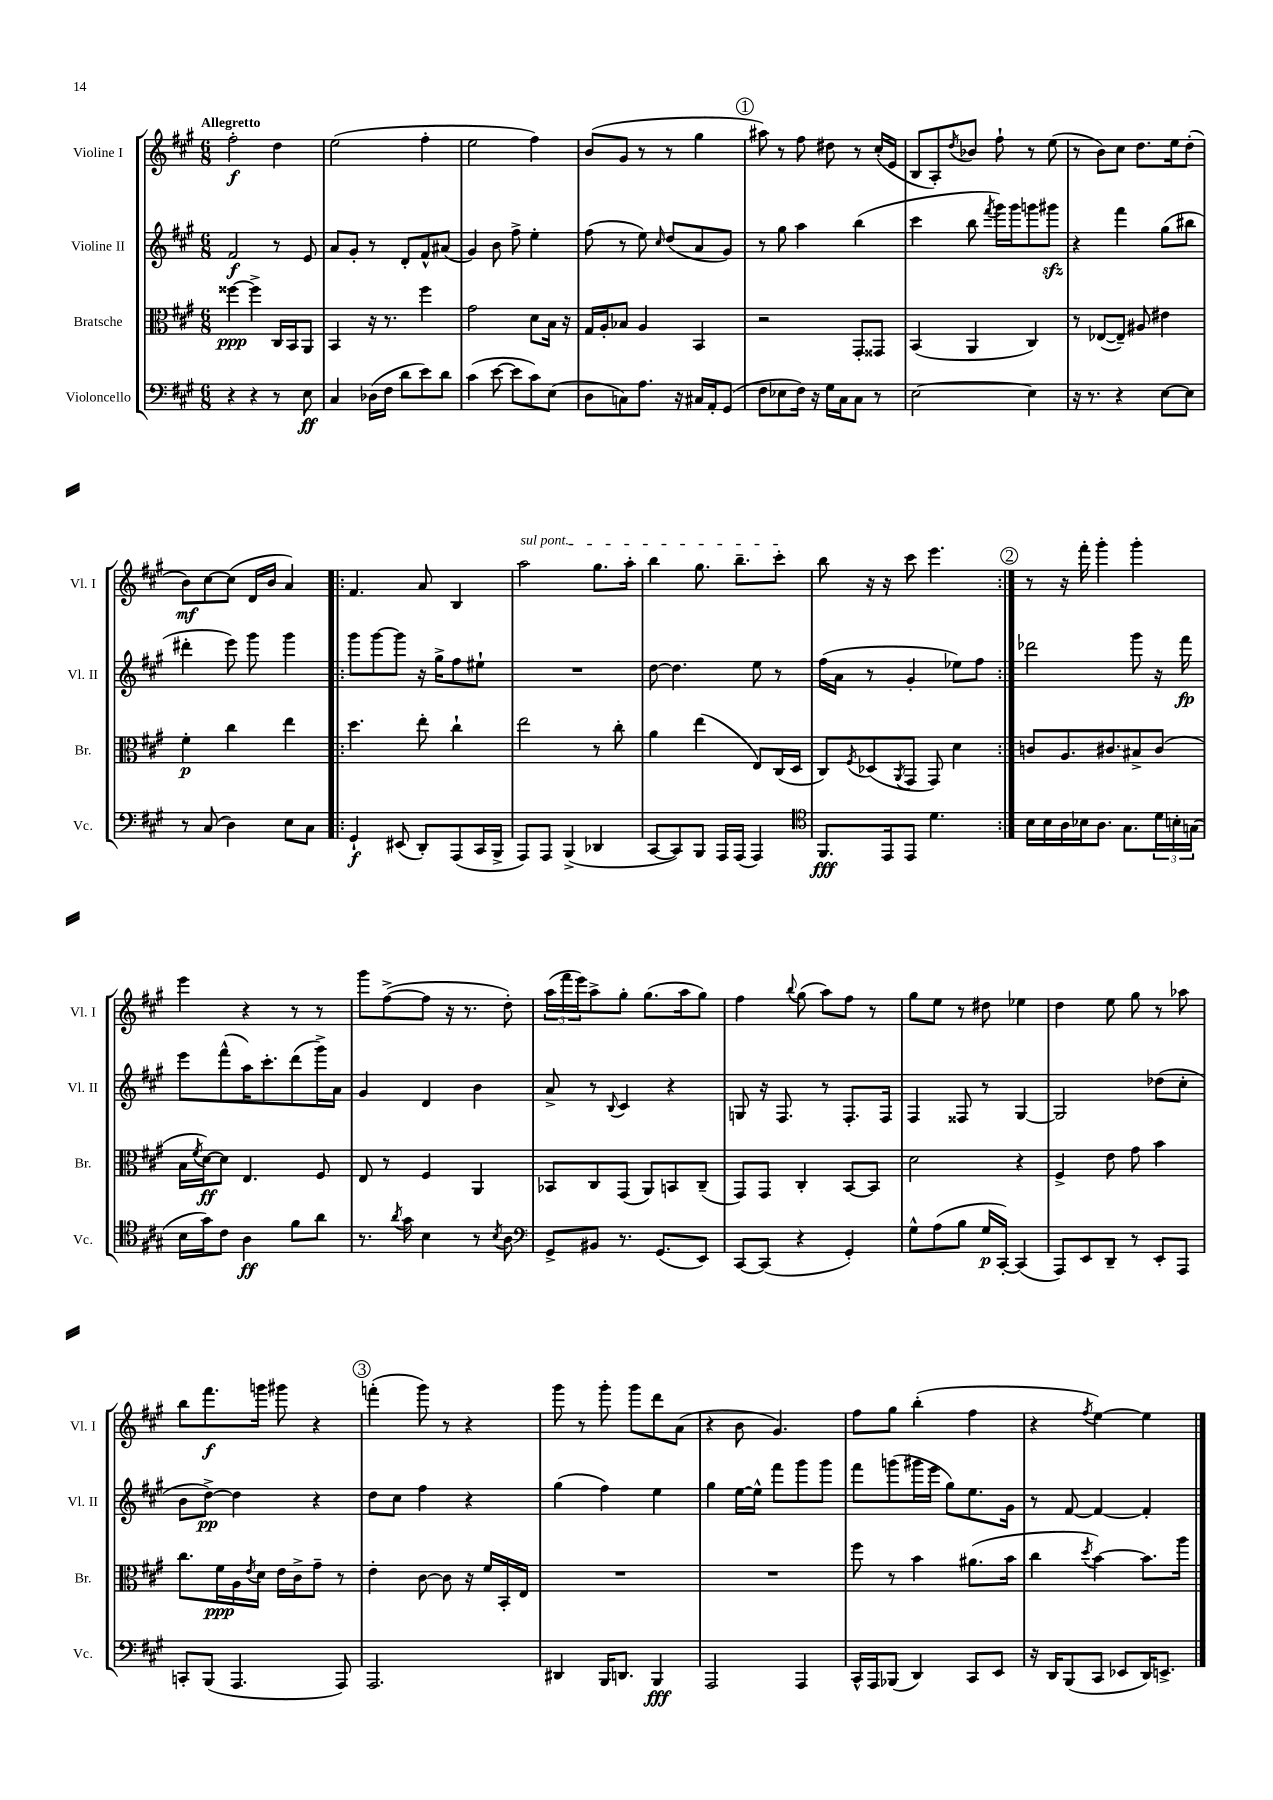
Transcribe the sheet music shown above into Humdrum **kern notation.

**kern	**kern	**kern	**kern
*staff4	*staff3	*staff2	*staff1
*clefF4	*clefC3	*clefG2	*clefG2
*k[f#c#g#]	*k[f#c#g#]	*k[f#c#g#]	*k[f#c#g#]
*M6/8	*M6/8	*M6/8	*M6/8
4r	[4ff##	2f#	2ff#'
4r	4ff##^]	.	.
8r	16C#	8r	4dd
.	16BB	.	.
8E	8AA	8e	.
=	=	=	=
4C#	4BB	8a	(2ee
.	.	8g#'	.
(16D-	16r	8r	.
16F#	8.r	.	.
8d	.	8d'	.
8e)	4ff#	8f#^^	4ff#'
8d	.	(8a#	.
=	=	=	=
(4c#	2g#	4g#)	2ee
[8e	.	8b	.
8e]	.	8ff#^	.
8c#)	8d	4ee'	4ff#)
(8E	16B	.	.
.	16r	.	.
=	=	=	=
8D	16G#	(8ff#	(8b
.	16A'	.	.
8C)	8B-	8r	8g#
8.A	4A	8ee)	8r
.	.	16qqcc#	.
.	.	(8dd	8r
16r	.	.	.
16C#	4BB	8a	4gg#
16AA'	.	.	.
(8GG#	.	8g#)	.
=	=	=	=
8F#	2r	8r	8aa#)
8E-	.	8gg#	8r
16F#)	.	4aa	8ff#
16r	.	.	.
16G#	.	.	8dd#
16C#	.	.	.
8C#	8GG#'	(4bb	8r
8r	8GG##	.	(16cc#'
.	.	.	16e
=	=	=	=
[2E	(4BB	4ccc#	8B
.	.	.	8A')
.	.	.	8qdd
.	4AA	8bb	8b-
.	.	8qfff#	.
.	.	16ggg#)	8ff#`
.	.	16ggg#	.
4E]	4C#)	8ggg	8r
.	.	8ggg#	(8ee
=	=	=	=
16r	8r	4r	8r
8.r	.	.	.
.	([8E-	.	8b)
4r	8E-~])	4fff#	8cc#
.	8A#	.	8.dd
[8E	4e#	(8gg#	.
.	.	.	16ee
8E]	.	8bb#	(8dd'
=	=	=	=
8r	4f#'	4ddd#'	8b)
(8C#	.	.	[8cc#
4D)	4cc#	8eee)	(8cc#]
.	.	8ggg#	16d
.	.	.	16b
8E	4ee	4ggg#	4a)
8C#	.	.	.
=!|:	=!|:	=!|:	=!|:
4GG#`	4.dd	8ggg#	4.f#
.	.	[8ggg#	.
(8EE#	.	8ggg#]	.
8DD')	8ee'	16r	8a
.	.	16gg#^	.
(8AAA	4cc#`	8ff#	4B
16CC#	.	8ee#`	.
16BBB^	.	.	.
=	=	=	=
8AAA)	2ee	2.r	2aa
8AAA	.	.	.
(4BBB^	.	.	.
4DD-	8r	.	8.gg#
.	8cc#'	.	.
.	.	.	16aa'
=	=	=	=
[8CC#	4a	[8dd	4bb
8CC#])	.	4.dd]	.
8BBB	(4ee	.	8.gg#
16AAA	.	.	.
(16AAA	.	.	8.bb~
4AAA)	8E)	8ee	.
.	(16C#	8r	8ccc#'
.	16D	.	.
=	=	=	=
*clefC4	*	*	*
8.FF#	8C#)	(16ff#	8bb
.	.	16a	.
.	8qF#	.	.
.	(8D-	8r	16r
16EE	.	.	16r
.	8qAA	.	.
8EE	8GG#	4g#'	8ccc#
4.d	8GG#)	.	4.eee
.	4d	8ee-)	.
.	.	8ff#	.
=:|!	=:|!	=:|!	=:|!
16B	8c	2ddd-	8r
16B	.	.	.
16A	8.A	.	16r
16B-	.	.	16fff#'
8.A	.	.	4ggg#'
.	8.c#	.	.
8.G#	.	.	.
.	8B#^	8ggg#	4ggg#'
24d	(8c#	16r	.
24B'	.	.	.
.	.	16fff#	.
(24G	.	.	.
=	=	=	=
16B	16B	8eee	4eee
.	8qf#	.	.
16g#)	[16d)	.	.
8c#	8d]	(8fff#^^	.
4A	4.E	16aa)	4r
.	.	8.ccc#'	.
8f#	.	(8ddd	8r
8a	8F#	16ggg#^)	8r
.	.	16a	.
=	=	=	=
8.r	8E	4g#	8ggg#
.	8r	.	([8ff#^
8qa	.	.	.
16g#	.	.	.
4B	4F#	4d	8ff#]
.	.	.	16r
.	.	.	8.r
8r	4AA	4b	.
8qB	.	.	.
8A	.	.	8dd')
=	=	=	=
*clefF4	*	*	*
8GG#^	8BB-	8a^	(24aa
.	.	.	24fff#
.	.	.	24eee)
8BB#	8C#	8r	8aa^
.	.	8qqB	.
8.r	(8GG#	4c#	8gg#'
.	8AA)	.	(8.gg#
(8.GG#	.	.	.
.	8BB	4r	.
.	.	.	16aa
8EE)	(8C#~	.	8gg#)
=	=	=	=
[8CC#	8GG#)	8G	4ff#
(8CC#]	8GG#	16r	.
.	.	8.F#	.
.	.	.	8qqbb
4r	4C#'	.	(8gg#
.	.	8r	8aa)
4GG#')	[8BB	8.F#'	8ff#
.	8BB]	.	8r
.	.	16F#	.
=	=	=	=
8G#^^	2d	4F#	8gg#
(8A	.	.	8ee
8B	.	8F##	8r
16G#	.	8r	8dd#
[16CC#')	.	.	.
(4CC#]	4r	[4G#	4ee-
=	=	=	=
8AAA)	4F#^	2G#]	4dd
8EE	.	.	.
8DD~	8e	.	8ee
8r	8g#	.	8gg#
8EE'	4b	(8dd-	8r
8AAA	.	8cc#'	8aa-
=	=	=	=
8CC'	8.cc#	8b	8bb
(8BBB	.	[8dd^)	8.fff#
.	16f#	.	.
4.AAA	16A	4dd]	.
.	8qe	.	.
.	16d	.	16ggg
.	16e	.	8ggg#
.	16c#^	.	.
.	8g#~	4r	4r
8AAA)	8r	.	.
=	=	=	=
2.AAA	4e'	8dd	(4fff'
.	.	8cc#	.
.	[8c#	4ff#	8ggg#)
.	8c#]	.	8r
.	16r	4r	4r
.	16f#	.	.
.	16BB'	.	.
.	16E	.	.
=	=	=	=
4DD#	2.r	(4gg#	8ggg#
.	.	.	8r
16BBB	.	4ff#)	8ggg#'
8.DD	.	.	.
.	.	.	8ggg#
4BBB	.	4ee	8ddd
.	.	.	(8a
=	=	=	=
2AAA	2.r	4gg#	4r
.	.	[16ee	8b
.	.	16ee^^]	.
.	.	8fff#	4.g#)
4AAA	.	8ggg#	.
.	.	8ggg#	.
=	=	=	=
16CC#^^	8ff#	8fff#	8ff#
16AAA	.	.	.
(8BBB-	8r	(8ggg	8gg#
4DD)	4b	16ggg#	(4bb'
.	.	16eee	.
.	.	8gg#)	.
8CC#	(8.a#	8.ee	4ff#
8EE	.	.	.
.	16b	16g#	.
=	=	=	=
16r	4cc#	8r	4r
16DD	.	.	.
(8BBB	.	[8f#	.
.	8qdd	.	8qff#
8CC#	[4b)	4f#_	[4ee)
8EE-	.	.	.
16DD)	8.b]	4f#']	4ee]
8.EE^	.	.	.
.	16aa	.	.
==	==	==	==
*-	*-	*-	*-
